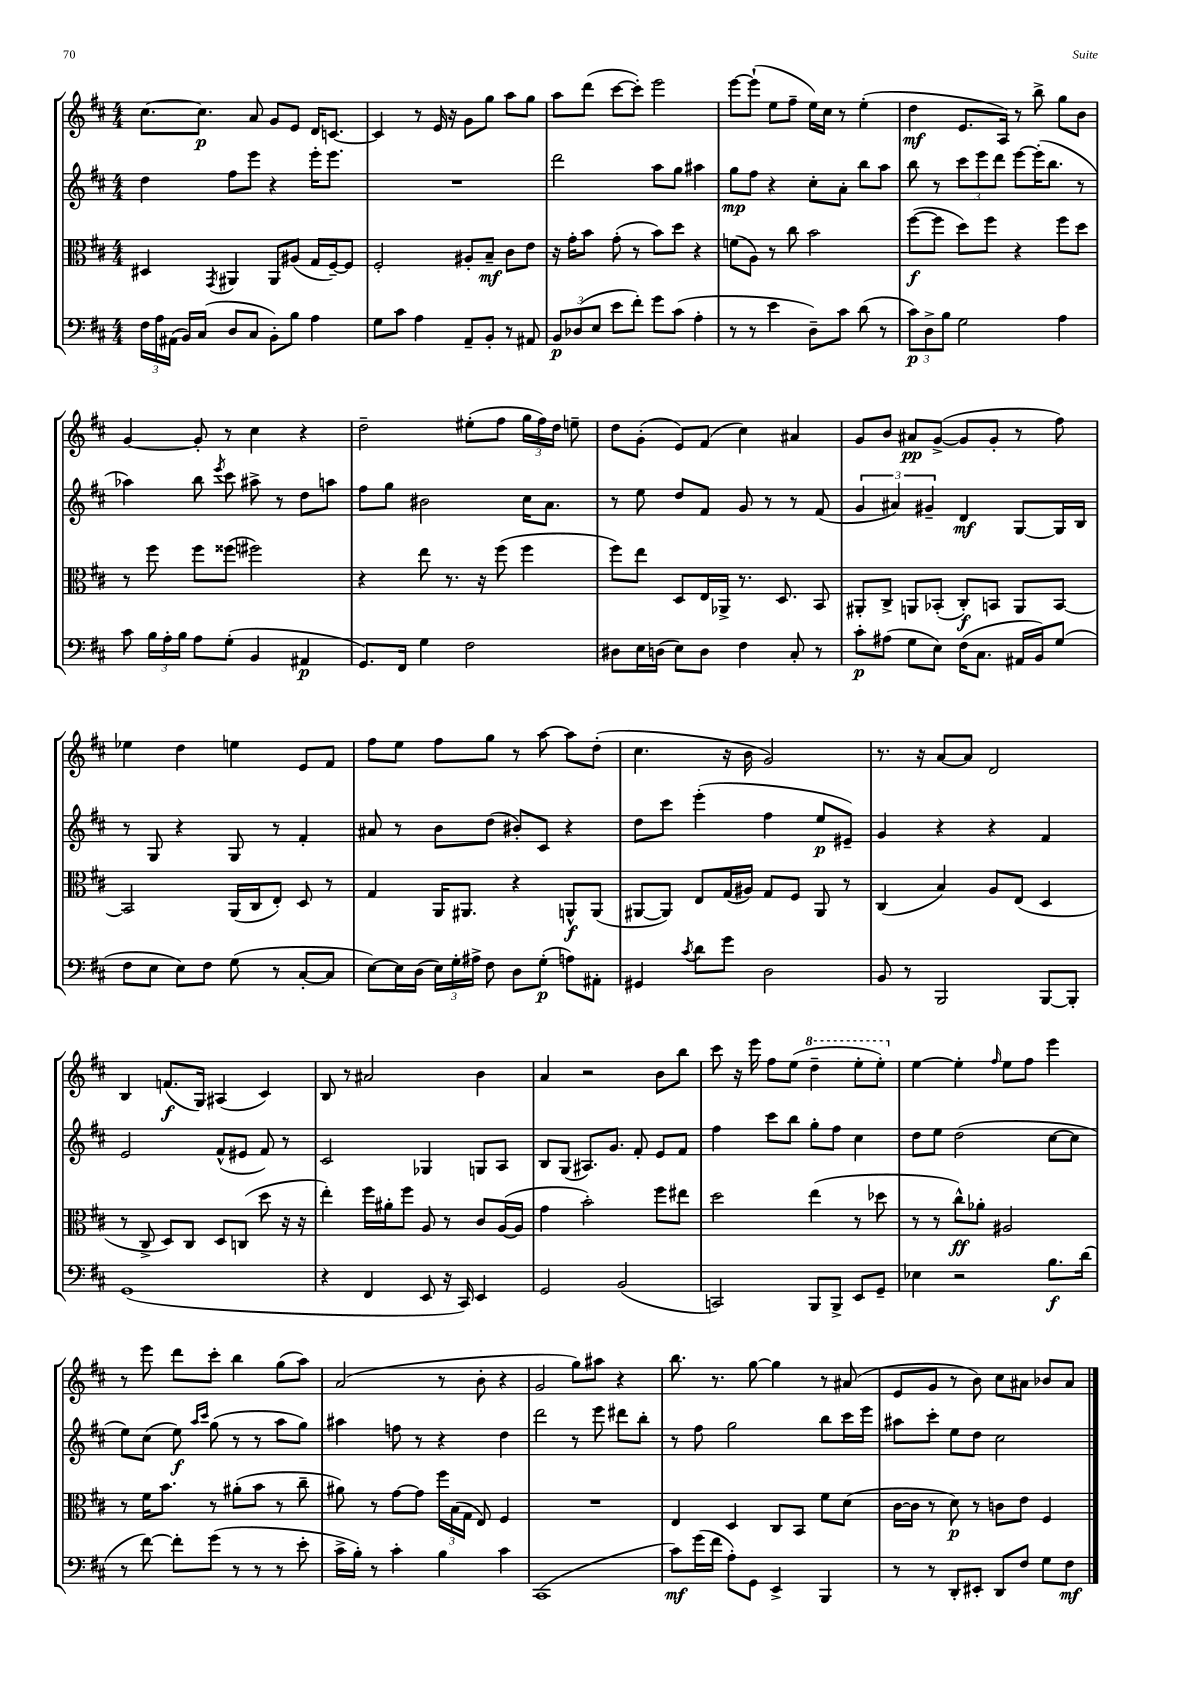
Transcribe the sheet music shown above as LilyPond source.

<<
\new StaffGroup <<
\new Staff = "s0" {
    \clef treble \key d \major \numericTimeSignature \time 4/4
    \autoBeamOff cis''8.[~ cis''8.]\p a'8 g'8[ e'8] d'16[ c'8.]~ |
    c'4 r8 e'16 r16 g'8[ g''8] a''8[ g''8] |
    a''8[ d'''8]( cis'''8[~ cis'''8]-.) e'''2 |
    e'''8[~ e'''8]-!( e''8[ fis''8]-- e''16[) cis''16] r8 e''4-.( |
    d''4\mf e'8.[ a16]) r8 b''8-> g''8[ b'8] |
    g'4~ g'8-. r8 cis''4 r4 |
    d''2-- eis''8[-.( fis''8] \tuplet 3/2 { g''16[ fis''16) d''16] } e''8-- |
    d''8[ g'8]-.( e'8[) fis'8]( cis''4) ais'4 |
    g'8[ b'8] ais'8[\pp g'8]~->( g'8[ g'8]-. r8 fis''8) |
    ees''4 d''4 e''4 e'8[ fis'8] |
    fis''8[ e''8] fis''8[ g''8] r8 a''8~ a''8[ d''8]-.( |
    cis''4. r16 b'16 g'2) |
    r8. r16 a'8[~ a'8] d'2 |
    b4 f'8.[\f( g16]) ais4( cis'4) |
    b8 r8 ais'2 b'4 |
    a'4 r2 b'8[ b''8] |
    cis'''8 r16 e'''16 fis''8[ e''8]( \ottava #1 d'''4-- e'''8[-. e'''8]-.) \ottava #0 |
    e''4~ e''4-. \grace { fis''16 } e''8[ fis''8] e'''4 |
    r8 e'''8 d'''8[ cis'''8]-. b''4 g''8[( a''8]) |
    a'2( r8 b'8-. r4 |
    g'2 g''8[) ais''8] r4 |
    b''8. r8. g''8~ g''4 r8 ais'8( |
    e'8[ g'8] r8 b'8) cis''8[ ais'8] bes'8[ ais'8] \bar "|." |
}
\new Staff = "s1" {
    \clef treble \key d \major \numericTimeSignature \time 4/4
    \autoBeamOff d''4 fis''8[ e'''8] r4 e'''16[-. e'''8.] |
    R1 |
    d'''2 a''8[ g''8] ais''4 |
    g''8[\mp fis''8] r4 cis''8[-. a'8]-. b''8[ a''8] |
    b''8 r8 \tuplet 3/2 { cis'''8[ e'''8 d'''8] } e'''8[~ e'''16-.( b''8.] r8 |
    aes''4) b''8 \acciaccatura { e'''8 } cis'''8 ais''8-> r8 d''8[ a''8] |
    fis''8[ g''8] bis'2 cis''16[ a'8.] |
    r8 e''8 d''8[ fis'8] g'8 r8 r8 fis'8( |
    \tuplet 3/2 { g'4 ais'4) gis'4-- } d'4\mf g8[~ g16 b16] |
    r8 g8 r4 g8 r8 fis'4-. |
    ais'8 r8 b'8[ d''8]( bis'8[-.) cis'8] r4 |
    d''8[ cis'''8] e'''4-.( fis''4 e''8[\p eis'8]--) |
    g'4 r4 r4 fis'4 |
    e'2 fis'8[-^( eis'8] fis'8) r8 |
    cis'2 ges4 g8[ a8] |
    b8[ g8]( ais8.[) g'8.] fis'8-. e'8[ fis'8] |
    fis''4 cis'''8[ b''8] g''8[-. fis''8] cis''4 |
    d''8[ e''8] d''2( cis''8[~ cis''8] |
    e''8[) cis''8]( e''8\f) \grace { a''16[ cis'''16] } g''8( r8 r8 a''8[ g''8]) |
    ais''4 f''8 r8 r4 d''4 |
    d'''2 r8 e'''8 dis'''8[ b''8]-. |
    r8 fis''8 g''2 b''8[ cis'''16 e'''16] |
    ais''8[ cis'''8]-. e''8[ d''8] cis''2 \bar "|." |
}
\new Staff = "s2" {
    \clef alto \key d \major \numericTimeSignature \time 4/4
    \autoBeamOff dis4 \acciaccatura { g,8 } ais,4 ais,8[ ais8]( g16[ fis16~--) fis8] |
    fis2-. ais8[-. b8]--\mf cis'8[ e'8] |
    r16 g'16[-. b'8] g'8-.( r8 b'8[) d''8] r4 |
    f'8[( a8]) r8 cis''8 b'2 |
    fis''8[~\f( fis''8] d''8[) fis''8] r4 fis''8[ d''8] |
    r8 fis''8 fis''8[ fisis''8]( fis''2) |
    r4 e''8 r8. r16 fis''8( fis''4 |
    fis''8[) e''8] d8[ e16 aes,16]-> r8. d8. b,8 |
    ais,8[-. cis8]-> a,8[ bes,8]-.( cis8[-.\f) b,8] a,8[ b,8]~ |
    b,2 a,16[( cis16 e8]-.) d8 r8 |
    g4 a,16[ ais,8.] r4 a,8[-^\f a,8]( |
    ais,8[~ ais,8]) e8[ g16( ais16]) g8[ fis8] ais,8 r8 |
    cis4( b4) a8[ e8]( d4 |
    r8 cis8-> d8[) cis8] d8[ c8]( d''8 r16 r16 |
    e''4-.) fis''16[ ais'16-. fis''8] a8 r8 cis'8[ a16~( a16] |
    g'4 b'2-.) fis''8[ eis''8] |
    d''2 e''4( r8 des''8 |
    r8 r8 cis''8[-^\ff) aes'8]-. ais2 |
    r8 fis'16[ b'8.] r8 ais'8[-.( b'8] r8 cis''8-- |
    ais'8) r8 g'8[~ g'8] \tuplet 3/2 { fis''16[ b16( g16] } e8) fis4 |
    R1 |
    e4 d4 cis8[ b,8] fis'8[ d'8]( |
    cis'16[~ cis'16] r8 d'8\p) r8 c'8[ e'8] fis4 \bar "|." |
}
\new Staff = "s3" {
    \clef bass \key d \major \numericTimeSignature \time 4/4
    \autoBeamOff \tuplet 3/2 { fis16[ a16 ais,16]( } b,16[) cis16]( d8[ cis8] b,8[-.) b8] a4 |
    g8[ cis'8] a4 a,8[-- b,8]-. r8 ais,8 |
    \tuplet 3/2 { b,8[\p des8( e8] } e'8[ fis'8]-.) g'8[ cis'8]( a4-. |
    r8 r8 e'4 d8[--) cis'8] d'8( r8 |
    \tuplet 3/2 { cis'8[\p) d8-> b8] } g2 a4 |
    cis'8 \tuplet 3/2 { b16[ a16-. b16] } a8[ g8]-.( b,4 ais,4\p |
    g,8.[) fis,16] g4 fis2 |
    dis8[ e16 d16]( e8[) d8] fis4 cis8-. r8 |
    cis'8[-.\p ais8]( g8[ e8]) fis16[( cis8.] ais,16[ b,16) g8]( |
    fis8[ e8] e8[) fis8] g8( r8 cis8[~-. cis8] |
    e8[~) e16 d16]( \tuplet 3/2 { e16[) g16-. ais16]-> } fis8 d8[ g8]-.\p( a8[) ais,8]-. |
    gis,4 \acciaccatura { cis'8 } d'8[ g'8] d2 |
    b,8 r8 b,,2 b,,8[~ b,,8]-. |
    g,1( |
    r4 fis,4 e,8 r16 cis,16) e,4 |
    g,2 b,2( |
    c,2) b,,8[ b,,8]-> e,8[ g,8]-- |
    ees4 r2 b8.[\f d'16]( |
    r8 fis'8~) fis'8[-. g'8]( r8 r8 r8 e'8-. |
    cis'16[-> b16]-.) r8 cis'4-. b4 cis'4 |
    cis,1( |
    cis'8[\mf) g'16( fis'16] a8[-.) g,8] e,4-> b,,4 |
    r8 r8 d,8[-. eis,8]-. d,8[ fis8] g8[ fis8]\mf \bar "|." |
}
>>
>>
\layout { \context { \Score \remove "Bar_number_engraver" } }
